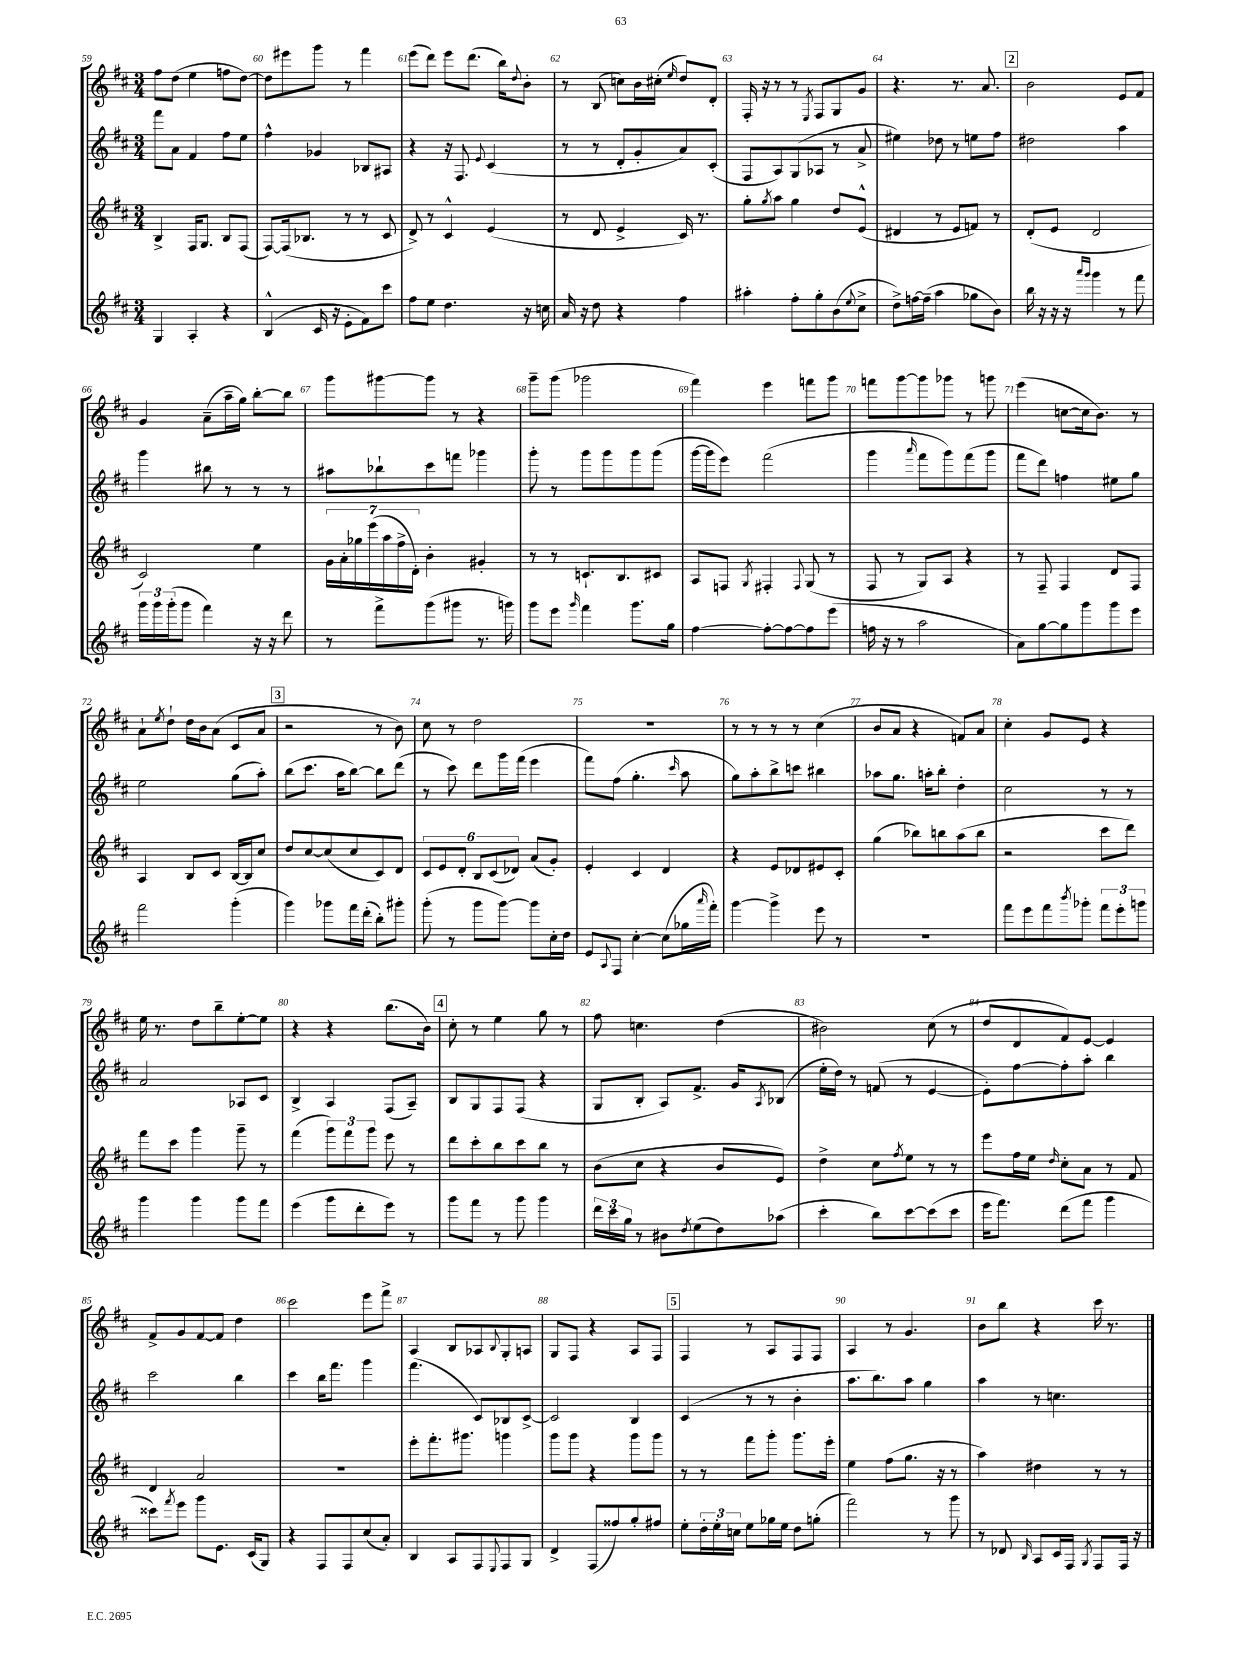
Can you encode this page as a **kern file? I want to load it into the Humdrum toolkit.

**kern	**kern	**kern	**kern
*part4	*part3	*part2	*part1
*staff4	*staff3	*staff2	*staff1
*clefG2	*clefG2	*clefG2	*clefG2
*k[f#c#]	*k[f#c#]	*k[f#c#]	*k[f#c#]
*M3/4	*M3/4	*M3/4	*M3/4
=59	=59	=59	=59
4G/	4B^/	8fff#\L	8ff#\L
.	.	8a\J	(8dd\J
4A'/	16F#/KL	4f#/	4ee\
.	8.G/J	.	.
4r	8B/L	8ff#\L	8ffn\L
.	(8F#/J	8ee\J	[8dd\J)
=60	=60	=60	=60
(4B^^/	[8F#/L)	4ff#^^\	8dd\L]
.	(16F#/k]	.	8eee#X\
.	8.B-X/J	.	.
16c#/	.	4g-X/	8ggg\J
16r	.	.	.
8e'\L	8r	.	8r
8f#\)	8r	8B-X/L	4fff#\
8ccc#\J	8c#/	8A#X/J	.
=61	=61	=61	=61
8ff#\L	8d^/)	4r	(8eee\L
8ee\J	8r	.	8ddd\J)
4.dd\	4c#^^/	16r	8eee\L
.	.	8.F#/	.
.	.	.	(8.ddd\J
.	.	8qqe/	.
.	(4e/	(4c#/	.
.	.	.	16bb\KL)
.	.	.	8qqdd/
16r	.	.	8b'\J
16ccn\	.	.	.
=62	=62	=62	=62
16a/	8r	8r	8r
16r	.	.	.
8dd\	8d/	8r	(8B/
4r	4e^/	8d'/L	8ccn\L)
.	.	8g'/	16b\L
.	.	.	(16cc#X'\JJ
.	.	.	16qqee/
4ff#\	16c#/)	8a/)	8dd/L)
.	8.r	.	.
.	.	(8c#'/J	8d'/J
=63	=63	=63	=63
4aa#X'\	8gg'\L	8F#/L	16F#'/
.	.	.	16r
.	8qgg/	.	.
.	8aa\J	8A/)	8r
8ff#'\L	4gg\	(8G/	8r
.	.	.	8qE/
8gg'\	.	8A-X/J	8F#/L
(8b\	8dd/L	8r	8G/
8qqee/	.	.	.
8cc#^\J	(8e^^/J	8a^/	8g/J
=64	=64	=64	=64
8dd^\L)	4d#X/	4ee#X\)	4.r
[16ffn\L	.	.	.
(16ff~\JJ]	.	.	.
4aa\	8r	8dd-X\	.
.	8e/L	8r	8.r
8gg-X\L	8fn/J)	8een\L	.
.	.	.	8.a/
8b\J)	8r	8ff#\J	.
!!LO:REH:place=s1:t=2
=65	=65	=65	=65
16bb\	(8d'/L	2dd#X\	2b\
16r	.	.	.
16r	8e/J	.	.
16r	.	.	.
16qqaaa/LL	.	.	.
16qqggg/JJ	.	.	.
4ggg\	2d/	.	.
8r	.	4aa\	8e/L
8fff#\	.	.	8f#/J
!!LO:LB:g=z
=66	=66	=66	=66
24ggg\LL	2c#/)	4ggg\	4g/
24ggg\	.	.	.
(24ggg'\J	.	.	.
8ggg\J	.	.	.
4fff#\)	.	8bb#X\	(8a~\L
.	.	8r	16aa~\L
.	.	.	16gg\JJ)
16r	4ee\	8r	[8bb'\L
16r	.	.	.
8ddd\	.	8r	8bb\J]
=67	=67	=67	=67
8r	28g\LL	8aa#X\L	8ggg\L
.	28a'\	.	.
.	28gg-X\	.	.
.	(28eee\	.	.
8fff#^\L	.	8bb-X`\	[8ggg#X\
.	28aa\	.	.
.	28ff#^\	.	.
.	28d'\JJ)	.	.
(8ggg\	4b'\	8ccc#\	8ggg#\J]
8ggg#X\J	.	8fffn\J	8r
8.r	4g#X'/	4ggg-X\	4r
16gggn\)	.	.	.
=68	=68	=68	=68
8ggg\L	8r	8ggg'\	8ggg~\L
8eee\J	8r	8r	(8ggg\J
16qqggg/	.	.	.
4fff#\	8.cn`/L	8ggg\L	2ggg-X\
.	.	8ggg\	.
.	8.B/	.	.
8.ggg\L	.	8ggg\	.
.	8c#X/J	(8ggg\J	.
16gg\Jk	.	.	.
=69	=69	=69	=69
[4ff#\	8A/L	[16ggg\LL	4fff#\)
.	.	16ggg\J]	.
.	8Fn/J	8eee\J)	.
.	8qG/	.	.
8ff#'\L_	4F#X'/	(2fff#\	4eee\
8ff#\_	.	.	.
.	8qqF#/	.	.
8ff#\]	(8G/	.	8fffn\L
(8eee\J	8r	.	8ggg\J
=70	=70	=70	=70
16ffn\	8F#/	4ggg\	8fffn\L
16r	.	.	.
8r	8r	.	[8ggg\
.	.	16qqaaa/	.
2aa\	8G/L)	8fff#\L	8ggg\]
.	8A/J	8ggg\)	8ggg-X\J
.	4r	(8fff#\	8r
.	.	8ggg\J	8gggn\
=71	=71	=71	=71
8a\L)	8r	8fff#\L	(4eee\
[8gg\	8F#~/	8ddd\J)	.
8gg\]	4F#/	4ffn\	[8ccn\L
8ggg\	.	.	16cc\k]
.	.	.	8.b\J)
8ggg\	8d/L	8ee#X\L	.
8eee\J	8F#/J	8gg\J	8r
!!LO:LB:g=z
=72	=72	=72	=72
2fff#\	4A/	2ee\	8a`\L
.	.	.	8qee/
.	.	.	8dd`\J
.	8B/L	.	16dd\LL
.	.	.	16b\J
.	8c#/J	.	(8a\J
(4ggg'\	[16B/LL	(8gg\L	8c#/L
.	16B/J]	.	.
.	8cc#/J	8aa'\J)	8a/J
!!LO:REH:place=s1:t=3
=73	=73	=73	=73
4ggg\)	8dd/L	(8bb\L	2r
.	[8cc#/	8.ccc#\J	.
8ggg-X\L	(8cc#/]	.	.
.	.	16aa\KL	.
16fff#\L	8cc#/	[8bb\J)	.
(16ddd'\JJ	.	.	.
8bb'\L)	8c#/)	8bb\L]	8r
8ggg#X'\J	8d/J	(8ddd\J	8b\)
=74	=74	=74	=74
(8ggg'\	12c#/L	8r	8cc#\
.	12e/	.	.
8r	.	8ccc#\)	8r
.	12d'/J	.	.
8ggg\L	12B/L	8ddd\L	2dd\
.	(12c#/	.	.
[8ggg\J)	.	16ggg\L	.
.	12d-X/J)	.	.
.	.	(16fff#\JJ	.
8ggg\L]	(8a/L	4eee\	.
16cc#'\L	8g'/J)	.	.
16dd\JJ	.	.	.
=75	=75	=75	=75
8e/L	4e'/	8fff#\L)	2.r
8qqA/	.	.	.
8F#/J	.	(8ff#\J	.
[4cc#'\	4c#/	4.gg'\	.
(8cc#\L]	4d/	.	.
.	.	16qqccc#/	.
16gg-X\L	.	8aa\	.
16qqaaa/	.	.	.
16fff#'\JJ)	.	.	.
=76	=76	=76	=76
[4ggg\	4r	8gg\L)	8r
.	.	8aa'\	8r
4ggg^\]	8e/L	8bb^\	8r
.	8d-X/	8cccn\J	8r
8eee\	8e#X/	4bb#X\	(4cc#\
8r	8c#'/J	.	.
=77	=77	=77	=77
2.r	(4gg\	8aa-X\L	8b/L
.	.	8.gg\J	8a/J
.	8bb-X\L)	.	4r
.	.	16aan'\KL	.
.	8bbn\	8bb'\J	.
.	(8aa\	4dd'\	8fn/L)
.	8bb\J	.	8a/J
=78	=78	=78	=78
8fff#\L	2r	2cc#\	4cc#'\
8eee\	.	.	.
8fff#\	.	.	8g/L
8qbbb/	.	.	.
8ggg-X'\J	.	.	8e/J
12fff#\L	8ccc#\L	8r	4r
12eee'\	.	.	.
.	8ddd\J)	8r	.
12gggn\J	.	.	.
!!LO:LB:g=z
=79	=79	=79	=79
4ggg\	8fff#\L	2a/	16ee\
.	.	.	8.r
.	8ccc#\J	.	.
4ggg\	4ggg\	.	8dd\L
.	.	.	8bb~\
8ggg\L	8ggg~\	8A-X/L	[8ee'\
8fff#\J	8r	8c#/J	8ee\J]
=80	=80	=80	=80
(4eee\	(4fff#\	4B^/	4r
8ggg\L	12ggg\L)	4A/	4r
.	12fff#\	.	.
8ddd'\	.	.	.
.	12ggg\J	.	.
8eee\J)	8eee\	(8F#/L	(8.bb\L
8r	8r	8A~/J)	.
.	.	.	16b\Jk)
!!LO:REH:place=s1:t=4
=81	=81	=81	=81
8ggg\L	8ddd\L	8B/L	8cc#'\
8fff#\J	8ccc#'\	8G/	8r
8r	8bb\	8F#/	4ee\
8ggg\	8ccc#\	(8F#/J	.
4ggg\	8bb\J	4r	8gg\
.	8r	.	8r
=82	=82	=82	=82
24ddd\LL	(8b\L	8G/L	8ff#\
24ccc#\	.	.	.
24gg\JJ	.	.	.
8r	8cc#\J	8B'/J	4.ccn\
8b#X\L	4r	8A/L)	.
8qdd/	.	.	.
(8ee\	.	8.f#^/J	.
8dd\)	8b/L	.	(4dd\
.	.	16g/KL	.
.	.	8qA/	.
(8aa-X\J	8e/J)	(8B-X/J	.
=83	=83	=83	=83
4ccc#'\	4dd^\	16ee'\LL	2b#X\)
.	.	16dd\JJ)	.
.	.	8r	.
8bb\L)	8cc#\L	(8fn/	.
.	8qff#/	.	.
[8ccc#\	8ee\J	8r	.
(8ccc#\]	8r	[4e/	(8cc#\
8ccc#\J	8r	.	8r
=84	=84	=84	=84
16eee\KL	8eee\L	8e'\L])	8dd/L
8.fff#\J)	.	.	.
.	16ff#\L	[8ff#\	8d/
.	16ee\JJ	.	.
.	16qqdd/	.	.
(8ddd\L	8cc#'\L	8ff#'\]	8f#/)
8fff#\J	8a\J	8aa'\J	[8e/J
4ggg\	8r	4bb\	4e/]
.	8f#/	.	.
!!LO:LB:g=z
=85	=85	=85	=85
8ccc##X\L)	4d/	2ccc#\	8f#^/L
8qfff#/	.	.	.
8eee\J	.	.	8g/
8ggg\L	2a/	.	[8f#/
8.e\J	.	.	8f#/J]
.	.	4bb\	4dd\
(16c#/KL	.	.	.
8G/J)	.	.	.
=86	=86	=86	=86
4r	2.r	4ccc#\	2ccc#\
8F#/L	.	16bb\KL	.
.	.	8.fff#\J	.
8F#/	.	.	.
(8cc#/	.	4ggg\	8eee\L
8a'/J)	.	.	8fff#^\J
=87	=87	=87	=87
4B/	8eee'\L	(4.fff#\	4A/
.	8.fff#'\	.	.
8A/L	.	.	8B/L
.	8.ggg#X\J	.	.
8F#/	.	8c#/L)	8A-X/
8qqE/	.	.	8qqB/
8F#/	4gggn\	8B-X/	8G'/
8G/J	.	[8c#^/J	8An/J
=88	=88	=88	=88
4d^/	8ggg\L	2c#/]	8G/L
.	8ggg\J	.	8F#/J
(8F#/L	4r	.	4r
8ff##X/)	.	.	.
8gg'/	8ggg\L	4B/	8A/L
8ff#X/J	8ggg\J	.	8F#/J
!!LO:REH:place=s1:t=5
=89	=89	=89	=89
8ee'\L	8r	(4c#/	4F#/
24dd'\L	8r	.	.
24ee'\	.	.	.
24ccn\JJ	.	.	.
8ee\L	8fff#\L	8r	8r
16gg-X\L	8ggg'\J	8r	8A/L
16ee\JJ	.	.	.
8dd\L	8.ggg\L	4b'\	8F#/
(8ggn'\J	.	.	8F#/J
.	16eee'\Jk	.	.
=90	=90	=90	=90
2fff#\)	4ee\	8.aa\L	4A/
.	.	8.bb\)	.
.	(8ff#\L	.	8r
.	8.gg\J	8aa\J	4.g/
8r	.	4gg\	.
.	16r	.	.
8ggg\	8r	.	.
=91	=91	=91	=91
8r	4aa\)	4aa\	8b\L
8d-X/	.	.	8bb\J
16qqB/	.	.	.
8A/L	4dd#X\	8r	4r
16c#/L	.	4.ccn\	.
16F#/JJ	.	.	.
8qG/	.	.	.
8F#/L	8r	.	16ccc#\
.	.	.	8.r
16F#/Jk	8r	.	.
16r	.	.	.
==	==	==	==
*-	*-	*-	*-
